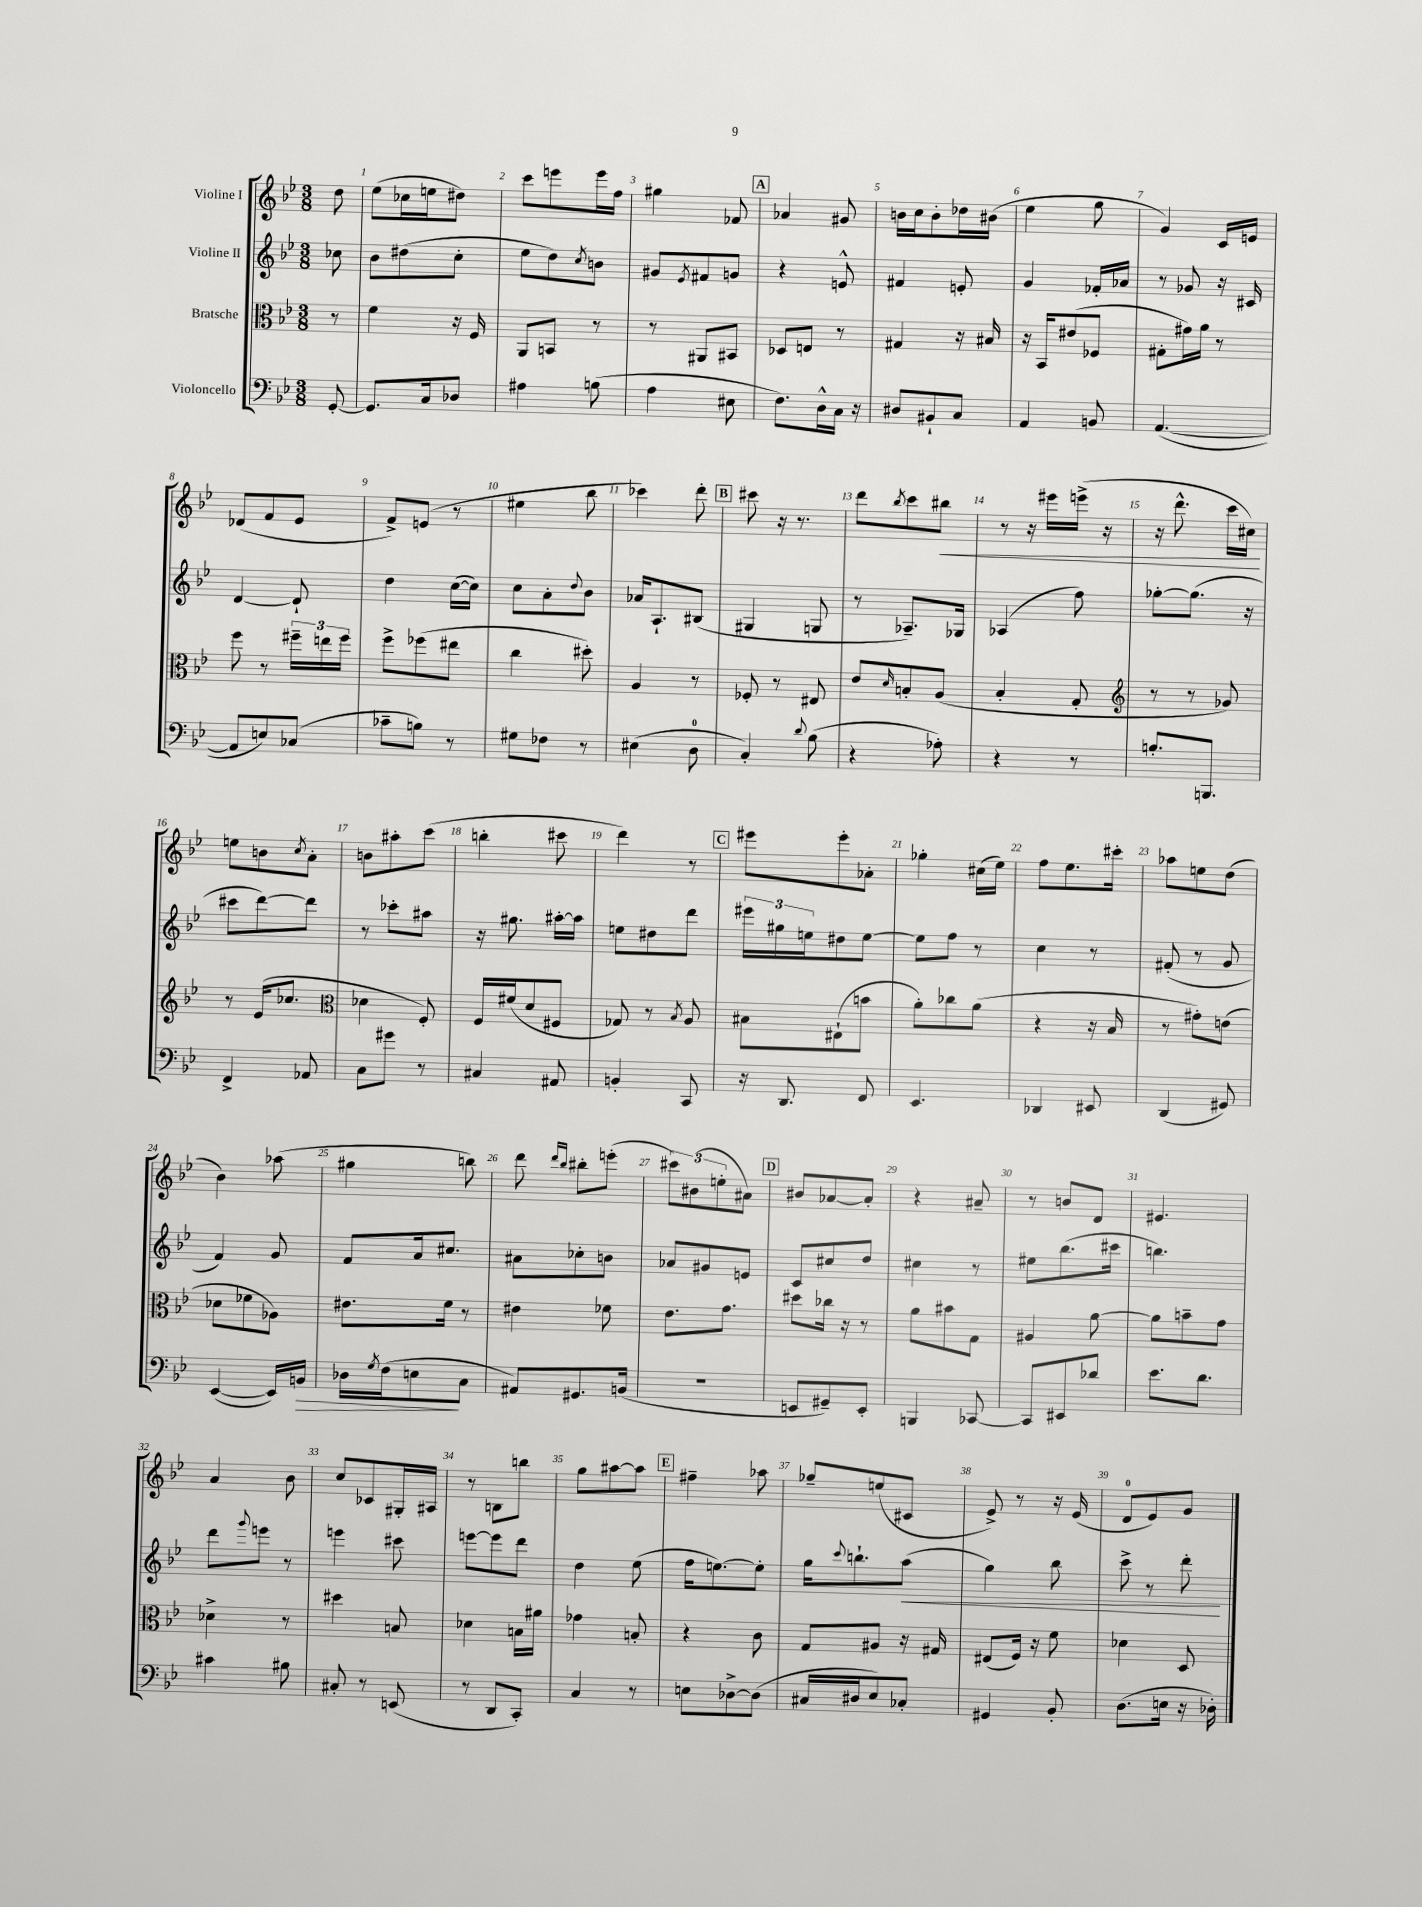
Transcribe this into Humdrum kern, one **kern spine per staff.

**kern	**kern	**kern	**kern
*staff4	*staff3	*staff2	*staff1
*clefF4	*clefC3	*clefG2	*clefG2
*k[b-e-]	*k[b-e-]	*k[b-e-]	*k[b-e-]
*M3/8	*M3/8	*M3/8	*M3/8
[8GG'/	8r	8cc-\	8dd\
=	=	=	=
8.GG/]L	4f\	8b-\L	(8ee-\L
.	.	(8dd#\	16cc-\L
16C/k	.	.	16ee\J
8D-/J	16r	8cc'\J	8dd#\J)
.	16F/	.	.
=	=	=	=
4A#\	8AA/L	8ee-\L	8ccc\L
.	8BB/J	8dd\)	8eee\
.	.	8qcc/	.
(8B\	8r	8b\J	16eee\L
.	.	.	16ff\JJ
=	=	=	=
4A\	8r	8g#/L	4gg#\
.	.	8qe-/	.
.	8AA#/L	8f#/	.
8E#\	8BB#/J	8g/J	8f-/
=	=	=	=
8.F\L)	8D-/L	4r	4a-/
.	8E/J	.	.
16D^^\L	.	.	.
16C\JJ	8r	8e^^/	8g#/
16r	.	.	.
=	=	=	=
8D#/L	4G#/	4f#/	16b\LL
.	.	.	16cc\J
8BB#`/	.	.	8b'\
8C/J	16r	8e'/	16dd-\L
.	16B#/	.	(16b#\JJ
=	=	=	=
4AA/	16r	4g/	4ee-\
.	16BB-/LK	.	.
.	(8e#/	.	.
8BB/	8F-/J	16f-'/LL	8gg\
.	.	16a-/JJ	.
=	=	=	=
([4.AA/	8G#'\L	8r	4g/)
.	16g#\L)	8g-/	.
.	16a\JJ	.	.
.	8r	16r	16c/LL
.	.	16c#/	16e/JJ
=	=	=	=
8AA/]L	8ff\	[4d/	(8d-/L
8E/)	8r	.	8f/
(8C-/J	24ff#~\LL	8d`/]	8e-/J
.	24ee\	.	.
.	24ff#\JJ	.	.
=	=	=	=
8c-~\L	8ff^\L	4dd\	8f^/L)
8B\J)	(8ff-\	.	(8e/J
8r	8ee#\J	([16cc\LL	8r
.	.	16cc\]JJ)	.
=	=	=	=
8G#\L	4cc\	8cc\L	4ee#\
8F-\J	.	8a'\	.
.	.	8qqdd/	.
8r	8dd#'\)	8b-\J	8bb-\
=	=	=	=
(4E#\	4A/	16a-/LK	4ccc-\)
.	.	8.A`/	.
8D\	8r	(8B#/J	8ddd'\
=	=	=	=
4C'/)	8F-'/	4G#/	8ccc#\
.	8r	.	16r
.	.	.	8.r
8qqd/	.	.	.
(8B-\	8E#/	8G/	.
=	=	=	=
4r	8e-/L	8r	8ddd\L
.	16qqd/	.	8qbb-/
.	8B'/	8.A-~/L)	8ccc\
8A-'\)	(8A/J	.	8bb#\J
.	.	16G-/Jk	.
=	=	=	=
4r	4B-'/	(4A-/	8r
.	.	.	16r
.	.	.	16eee#\LL
8r	8G'/	8ff\)	(16eee^\JJ
.	.	.	16r
=	=	=	=
*	*clefG2	*	*
8.B'/L	8r	[8gg-'\L	16r
.	.	.	8.ddd^^\
.	8r	(8.gg-\]J	.
8.BBB/J	.	.	.
.	8g-/)	.	16ccc\LL
.	.	16r	16cc#\JJ)
=	=	=	=
4FF^/	8r	8ccc#\L	8ee\L
.	(16e-/LK	[8ddd\)	8b\
.	8.cc-/J	.	.
.	.	.	8qcc/
8AA-/	.	8ddd\]J	8a'\J
=	=	=	=
*	*clefC3	*	*
8C\L	4d-\	8r	8b\L
8g#\J	.	8ccc-'\L	8aa#'\
8r	8F'/)	8aa#\J	(8ccc\J
=	=	=	=
4C#/	16F/LL	16r	4bb'\
.	(16f#/J	8.gg#\	.
.	8d/	.	.
8AA#/	8F#/J	[16aa#'\LL	8ccc#\
.	.	16aa#\]JJ	.
=	=	=	=
4BB'/	8G-/)	8ee\L	4ddd\)
.	8r	8dd#\	.
.	8qB-/	.	.
8CC/	8A/	8ddd\J	8r
=	=	=	=
16r	8B#\L	24eee#\LL	8eee#\L
.	.	24gg#\	.
8.DD/	.	.	.
.	.	24ee\J	.
.	(8E#`\	8dd#\	8eee#'\
8FF/	8b\J	[8ee\J	8a-'\J
=	=	=	=
4.EE-/	8a'\L)	8ee\]L	4gg-'\
.	8cc-\	8ff\J	.
.	(8a\J	8r	(16cc#\LL
.	.	.	16ee-\JJ)
=	=	=	=
4DD-/	4r	4cc\	8ff\L
.	.	.	8.ee-\
8EE#/	16r	8r	.
.	16B-/	.	16ccc#'\Jk
=	=	=	=
(4DD/	8r	(8f#'/	8aa-\L
.	8g#'\L)	8r	8ee\
8GG#/)	(8e\J	8g/	(8dd\J
=	=	=	=
([4EE-/	8d-\L	4f/)	4b-\)
.	8f-\	.	.
16EE-/]LL)	8A-\J)	8g/	(8aa-\
16BB/JJ	.	.	.
=	=	=	=
16D-\LL	8.e#\L	8f/L	4gg#\
8qG/	.	.	.
(16F\J	.	.	.
8E\	.	16a/k	.
.	16f\Jk	8.cc#/J	.
8C\J	8r	.	8bb\)
=	=	=	=
8AA#/L)	4e#\	8a#\L	8ddd\
.	.	.	16qqddd/LL
.	.	.	16qqbb-/JJ
8.GG#/	.	8cc-'\	8bb#'\L
.	8f-\	8b\J	(8eee'\J
(16BB/Jk	.	.	.
=	=	=	=
4.r	8.e-\L	8a-/L	12ccc#\L)
.	.	.	(12b#\
.	.	8g#/	.
.	.	.	12ee'\
.	8.g\J	.	.
.	.	8e/J	8a#\J)
=	=	=	=
8EE/L	8dd#\L	8c/L	8b#/L
8GG#~/)	16cc-\Jk	8cc#/	[8a-/
.	16r	.	.
8EE'/J	8r	8dd/J	8a-'/]J
=	=	=	=
4BBB/	8a\L	4cc#\	4r
.	8b#\	.	.
[8CC-/	8G\J	8r	8a#~/
=	=	=	=
8CC-/]L	4A#/	8ee#\L	8r
8EE#/	.	(8.bb-\	8b/L
8d-/J	[8a\	.	8d/J
.	.	16ccc#\Jk	.
=	=	=	=
8.e-\L	8a\]L	4.bb\)	4.e#/
.	8b~\	.	.
8.d\J	.	.	.
.	8g\J	.	.
=	=	=	=
4c#\	4d-^\	8ddd\L	4a/
.	.	8qqggg/	.
.	.	8eee\J	.
8B#\	8r	8r	8b-\
=	=	=	=
8C#'/	4dd#\	4eee\	8cc/L
8r	.	.	8c-/
(8EE/	8B/	8ccc#\	16G#'/L
.	.	.	16A#/JJ
=	=	=	=
8r	4d-\	[8eee\L	8r
8DD/L	.	8eee\]	8B\L
8CC'/J)	16B\LL	8ddd\J	8bb\J
.	16a#\JJ	.	.
=	=	=	=
4C/	4g-\	4dd\	8gg\L
.	.	.	[8aa#\
8r	8B'/	(8ee-\	8aa#\]J
=	=	=	=
8E\L	4r	16ff\LK	4ff#~\
.	.	[8.ee\)	.
[8D-^\	.	.	.
(8D-\]J	8c\	8ee'\]J	8aa-\
=	=	=	=
16C#/LL	8G/L	16gg\LK	8gg-~/L
.	.	8qqccc/	.
16D#/J	.	8.bb`\	.
8E-/)	8A#/J	.	(8ee/
8C-'/J	16r	(8aa\J	8c#/J
.	16G#/	.	.
=	=	=	=
4GG#/	(8E#/L	4gg\)	8e-^/)
.	16F/Jk)	.	8r
.	16r	.	.
8BB-'/	8f\	8bb-\	16r
.	.	.	(16e-/
=	=	=	=
(8.D\L	4d-\	8ccc^\	8d/L
.	.	8r	8e-/)
16E\Jk	.	.	.
16r	8D/	8ddd'\	8g/J
16D-'\)	.	.	.
==	==	==	==
*-	*-	*-	*-
